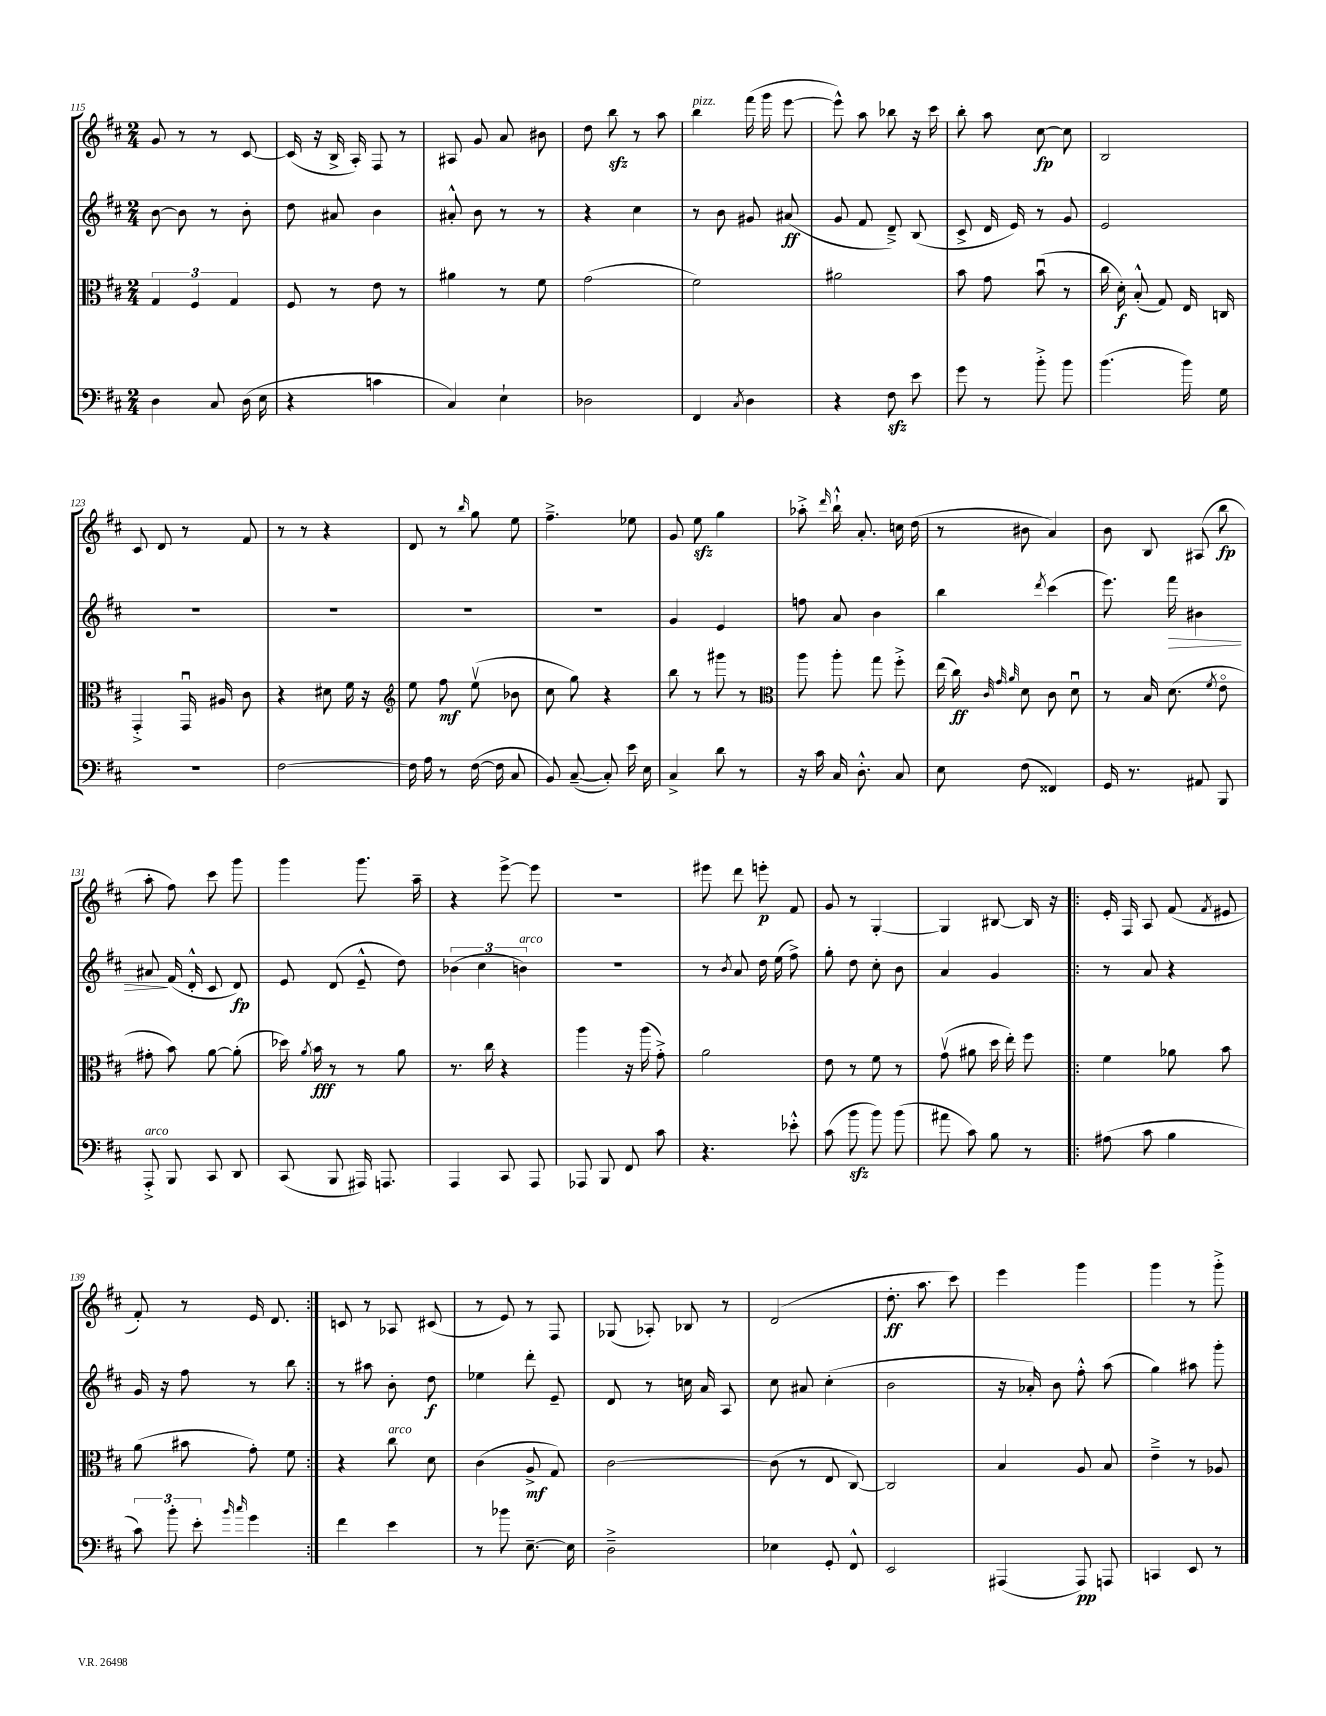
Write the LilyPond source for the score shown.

<<
\new StaffGroup <<
\new Staff = "s0" {
    \clef treble \key d \major \numericTimeSignature \time 2/4
    \autoBeamOff g'8 r8 r8 cis'8~ |
    cis'16( r16 b16-> a16-.) fis8 r8 |
    ais8 g'8 a'8 bis'8 |
    d''8 b''8\sfz r8 a''8 |
    b''4^\markup { \italic "pizz." } fis'''16( g'''16 e'''8~ |
    e'''8-^) a''8 bes''8 r16 cis'''16 |
    b''8-. a''8 cis''8~\fp cis''8 |
    b2 |
    cis'8 d'8 r8 fis'8 |
    r8 r8 r4 |
    d'8 r8 \grace { b''16 } g''8 e''8 |
    fis''4.---> ees''8 |
    g'8 e''8\sfz g''4 |
    aes''8-.-> \grace { d'''16 } b''16-!-^ a'8.-. c''16 d''16( |
    r8 bis'8 a'4) |
    b'8 b8 ais8( b''8\fp |
    a''8-. fis''8) cis'''8 g'''8 |
    g'''4 g'''8. a''16-- |
    r4 e'''8~-> e'''8 |
    R2 |
    eis'''8 d'''8 e'''8-.\p fis'8 |
    g'8 r8 g4~-. |
    g4 bis8~ bis16 r16 |
    \repeat volta 2 { e'16-. fis16 a8 fis'8( \acciaccatura { fis'8 } eis'8 |
    fis'8-.) r8 e'16 d'8. | }
    c'8 r8 aes8 cis'8( |
    r8 e'8) r8 fis8 |
    ges8( aes8-.) bes8 r8 |
    d'2( |
    d''8.-.\ff a''8. cis'''8) |
    e'''4 g'''4 |
    g'''4 r8 g'''8-.-> \bar "|." |
}
\new Staff = "s1" {
    \clef treble \key d \major \numericTimeSignature \time 2/4
    \autoBeamOff b'8~ b'8 r8 b'8-. |
    d''8 ais'8 b'4 |
    ais'8-.-^ b'8 r8 r8 |
    r4 cis''4 |
    r8 b'8 gis'8 ais'8\ff( |
    g'8 fis'8 d'8--->) b8( |
    cis'8-> d'16 e'16) r8 g'8 |
    e'2 |
    R2 |
    R2 |
    R2 |
    R2 |
    g'4 e'4 |
    f''8 a'8 b'4 |
    b''4 \acciaccatura { d'''8 } cis'''4( |
    e'''8.) fis'''16\> bis'4 |
    ais'8\! fis'16( d'16-.-^ cis'8 d'8\fp) |
    e'8 d'8( e'8---^ d''8) |
    \tuplet 3/2 { bes'4( cis''4 b'4^\markup { \italic "arco" }) } |
    R2 |
    r8 \acciaccatura { b'8 } a'8 d''16 e''16( fis''8->) |
    g''8-. d''8 cis''8-. b'8 |
    a'4 g'4 |
    \repeat volta 2 { r8 a'8 r4 |
    g'16 r16 fis''8 r8 b''8 | }
    r8 ais''8 b'8-. d''8\f |
    ees''4 d'''8-. e'8-- |
    d'8 r8 c''16 a'16 a8 |
    cis''8 ais'8 cis''4-.( |
    b'2 |
    r16 aes'16-.) b'8 fis''8-.-^ a''8( |
    g''4) ais''8 g'''8-. \bar "|." |
}
\new Staff = "s2" {
    \clef alto \key d \major \numericTimeSignature \time 2/4
    \autoBeamOff \tuplet 3/2 { g4 fis4 g4 } |
    fis8 r8 e'8 r8 |
    ais'4 r8 fis'8 |
    g'2( |
    fis'2) |
    ais'2 |
    b'8 g'8 b'8\downbow( r8 |
    cis''16 d'16-.\f) b8-.-^( g8) e16 c16 |
    g,4-.-> g,16\downbow ais16 cis'8 |
    r4 dis'8 fis'16 r16 |
    \clef treble e''8 fis''8\mf e''8\upbow( bes'8 |
    cis''8 g''8) r4 |
    b''8 r8 gis'''8 r8 |
    \clef alto a''8 a''8-. g''8 fis''8-.-> |
    e''16( cis''16\ff) \grace { cis'32 g'32 a'32 } d'8 cis'8 d'8\downbow |
    r8 b16 d'8.( \acciaccatura { fis'8 } e'8\flageolet |
    gis'8-. b'8) a'8~ a'8-.( |
    des''16) \acciaccatura { a'8 } b'16\fff r8 r8 a'8 |
    r8. cis''16 r4 |
    a''4 r16 a''16( g'8-.->) |
    a'2 |
    e'8 r8 fis'8 r8 |
    g'8\upbow( ais'8 d''16 e''16-.) fis''8 |
    \repeat volta 2 { fis'4 aes'8 b'8 |
    a'8( bis'8 g'8-.) fis'8 | }
    r4 cis''8^\markup { \italic "arco" } d'8 |
    cis'4( a8->\mf g8) |
    cis'2~ |
    cis'8( r8 e8 cis8~) |
    cis2 |
    b4 a8 b8 |
    e'4---> r8 aes8 \bar "|." |
}
\new Staff = "s3" {
    \clef bass \key d \major \numericTimeSignature \time 2/4
    \autoBeamOff d4 cis8 d16( e16 |
    r4 c'4 |
    cis4) e4-! |
    des2 |
    fis,4 \acciaccatura { cis8 } d4 |
    r4 fis8\sfz e'8 |
    g'8 r8 b'8-.-> b'8 |
    b'4.( b'16) g16 |
    R2 |
    fis2~ |
    fis16 a16 r8 fis16~( fis16 cis8 |
    b,8) cis8~--( cis8-.) e'16 e16 |
    cis4-> d'8 r8 |
    r16 cis'16 cis16 d8.-.-^ cis8 |
    e8 fis8( fisis,4) |
    g,16 r8. ais,8 b,,8 |
    a,,8-.->^\markup { \italic "arco" } b,,8 cis,8 d,8 |
    cis,8( b,,8 ais,,16) a,,8. |
    a,,4 cis,8 a,,8 |
    aes,,8 b,,8 fis,8 cis'8 |
    r4. ees'8-.-^ |
    cis'8( b'8\sfz b'8) b'8( |
    ais'8 cis'8) b8 r8 |
    \repeat volta 2 { ais8( cis'8 b4 |
    \tuplet 3/2 { cis'8) b'8-. e'8-. } \grace { b'16 cis''16 } g'4 | }
    fis'4 e'4 |
    r8 bes'8 e8.~-- e16 |
    d2---> |
    ees4 g,8-. fis,8-^ |
    e,2 |
    ais,,4( ais,,8\pp) a,,8 |
    c,4 e,8 r8 \bar "|." |
}
>>
>>
\layout { \context { \Score currentBarNumber = #115 } }
